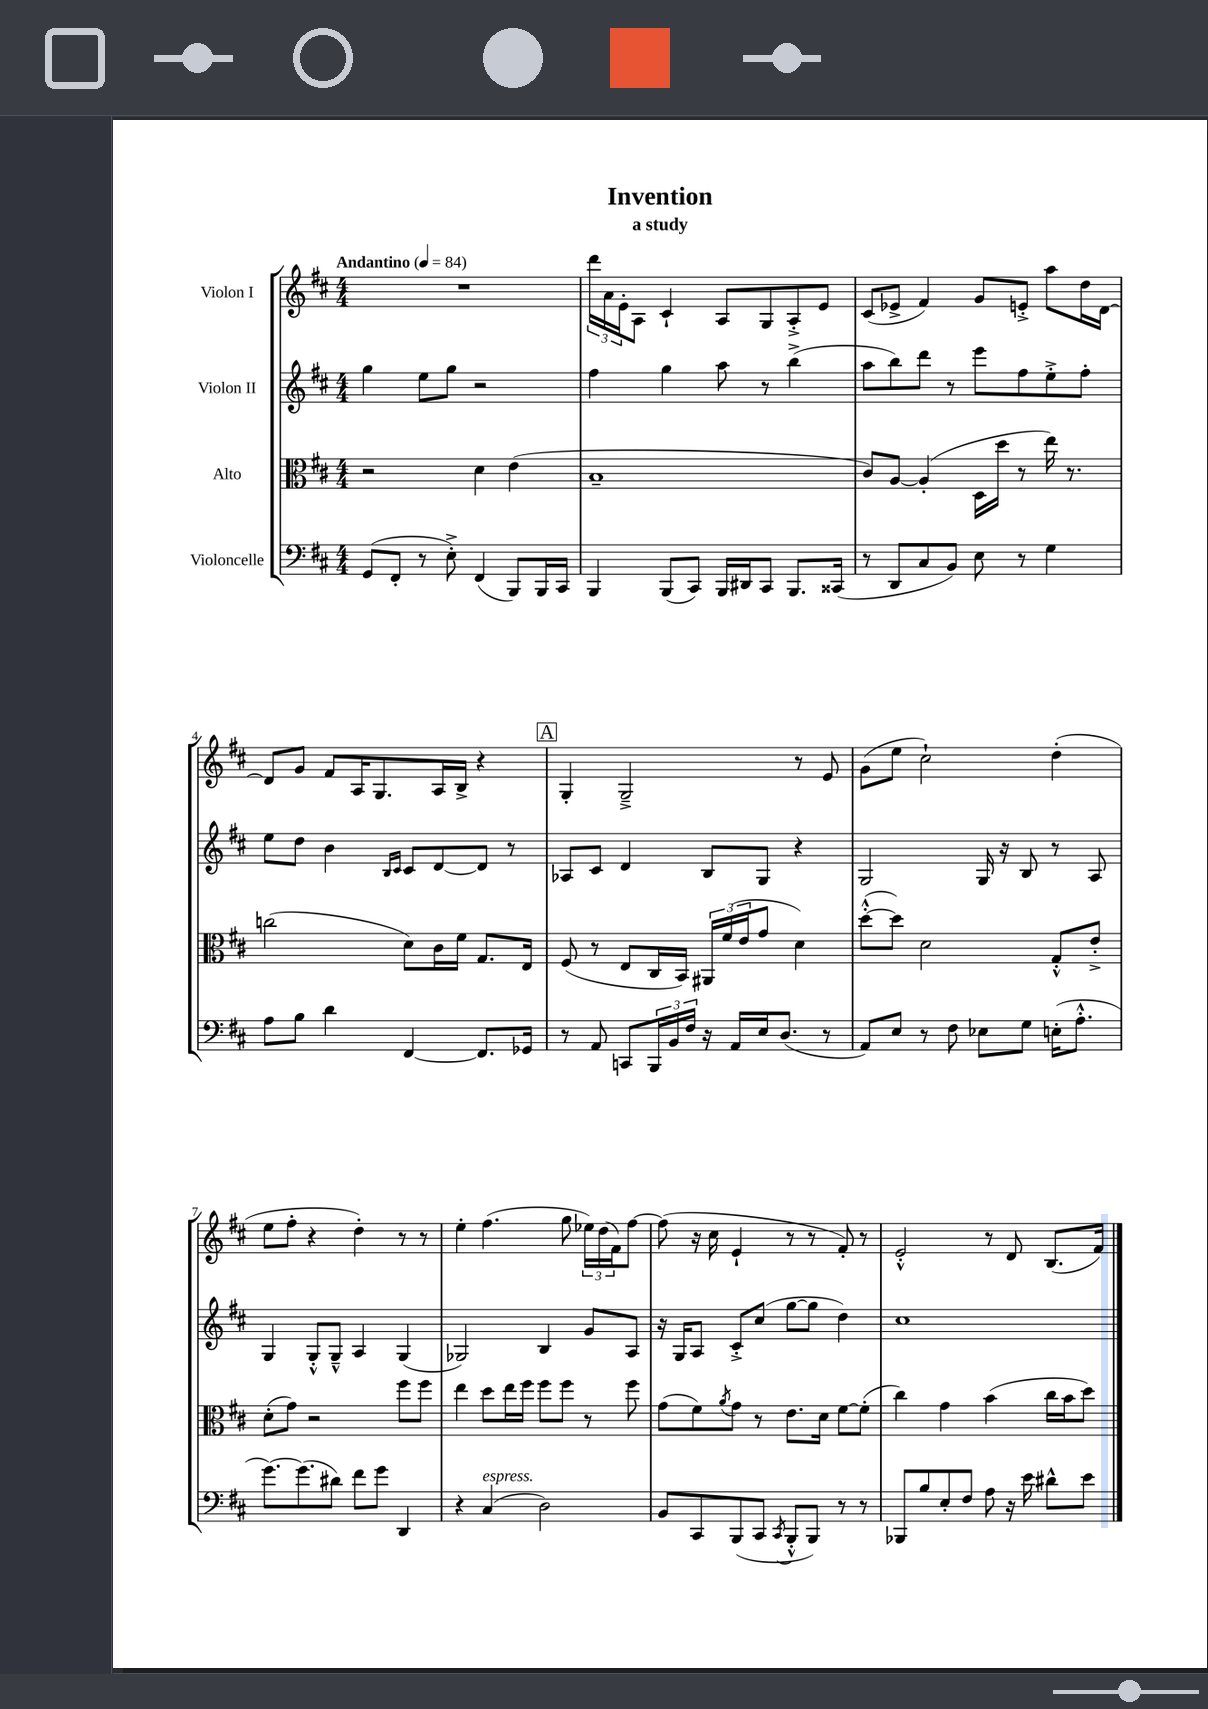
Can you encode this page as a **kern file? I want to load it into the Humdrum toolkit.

**kern	**kern	**kern	**kern
*part4	*part3	*part2	*part1
*staff4	*staff3	*staff2	*staff1
*I"Violoncelle	*I"Alto	*I"Violon II	*I"Violon I
*clefF4	*clefC3	*clefG2	*clefG2
*k[f#c#]	*k[f#c#]	*k[f#c#]	*k[f#c#]
*M4/4	*M4/4	*M4/4	*M4/4
*MM84	*MM84	*MM84	*MM84
=1	=1	=1	=1
!	!	!	!LO:TX:a:B:t=Andantino
(8GG/L	2r	4gg\	1r
8FF#'/J	.	.	.
8r	.	8ee\L	.
8E'^\)	.	8gg\J	.
(4FF#/	4d\	2r	.
8BBB/L)	(4e\	.	.
16BBB/L	.	.	.
16CC#/JJ	.	.	.
=2	=2	=2	=2
4BBB/	1B~	4ff#\	24ddd\LL
.	.	.	24a\
.	.	.	24e'\J
.	.	.	8A\J
(8BBB/L	.	4gg\	4c#`/
8CC#/J)	.	.	.
16BBB/LL	.	8aa\	8A/L
16DD#X/J	.	.	.
8CC#/J	.	8r	8G/
8.BBB/L	.	(4bb^\	8A'^/
.	.	.	8e/J
(16CC##X/Jk	.	.	.
=3	=3	=3	=3
8r	8c#/L)	8aa\L	(8c#/L
8DD/L	[8A/J	8bb\)	8e-X^/J
8C#/	(4A'/]	8ddd\J	4f#/)
8BB/J)	.	8r	.
8E\	16D\LL	8eee\L	8g/L
.	16dd\JJ	.	.
8r	8r	8ff#\	8en'^/J
4G\	16ee\)	8ee'^\	8aa\L
.	8.r	.	.
.	.	8ff#'\J	16dd\L
.	.	.	[16d\JJ
!!LO:LB:g=z
=4	=4	=4	=4
8A\L	(2ccn\	8ee\L	8d/L]
8B\J	.	8dd\J	8g/J
4d\	.	4b\	8f#/L
.	.	.	16A/K
.	.	.	8.G/
.	.	16qqB/LL	.
.	.	16qqc#/JJ	.
[4FF#/	8d\L)	8c#/L	.
.	16c#\L	[8d/	16A/L
.	16f#\JJ	.	16B^/JJ
8.FF#/L]	8.G/L	8d/J]	4r
.	.	8r	.
16GG-X/Jk	16E/Jk	.	.
!!LO:REH:place=s1:t=A
=5	=5	=5	=5
8r	(8F#/	8A-X/L	4G'/
8AA/	8r	8c#/J	.
8CCn/L	8E/L	4d/	2G~^/
24BBB/L	16C#/L	.	.
24BB/	.	.	.
.	16BB/JJ)	.	.
24F#/JJ	.	.	.
16r	24AA#X/LL	8B/L	.
.	(24f#/	.	.
16AA/LL	.	.	.
.	24e/J	.	.
16E/J	8g/J	8G/J	.
(8.D/J	.	.	.
.	4d\)	4r	8r
8r	.	.	8e/
=6	=6	=6	=6
8AA/L)	([8dd'^^\L	2G/	(8g\L
8E/J	8dd\J])	.	8ee\J
8r	2d\	.	2cc#`\)
8F#\	.	.	.
8E-X\L	.	16G/	.
.	.	16r	.
8G\J	.	8B/	.
(16En'\KL	8G'^^/L	8r	(4dd'\
8.A'^^\J	.	.	.
.	8e'^/J	8A/	.
!!LO:LB:g=z
=7	=7	=7	=7
[8.g\L)	(8d'\L	4G/	8ee\L
.	8g\J)	.	8ff#'\J
(8.g\]	.	.	.
.	2r	8G'^^/L	4r
8d#X\J)	.	8G~^^/J	.
8f#\L	.	4A/	4dd'\)
8g\J	.	.	.
4DD/	8ff#\L	(4G/	8r
.	8ff#\J	.	8r
=8	=8	=8	=8
4r	4ee\	2G-X/)	4ee'\
!LO:TX:a:i:t=espress.	!	!	!
(4C#/	8dd\L	.	(4.ff#\
.	16ee\L	.	.
.	16ff#\JJ	.	.
2D\)	8ff#\L	4B/	.
.	8ff#\J	.	8gg\
.	8r	8g/L	24ee-X\LL)
.	.	.	(24dd\
.	.	.	24f#\J)
.	8ff#\	8A/J	[8ff#\J
=9	=9	=9	=9
8BB/L	(8g\L	16r	(8ff#\]
.	.	16G/KL	.
8CC#/	8f#\)	8A/J	16r
.	.	.	16cc#\
.	8qa/	.	.
(8BBB/	8g\J	8c#'^/L	4e`/
8CC#/J	8r	(8cc#/J	.
8qCC#/	.	.	.
8BBB'^^/L	8.e\L	[8gg\L	8r
8BBB/J)	.	8gg\J]	8r
.	16d\Jk	.	.
8r	[8f#\L	4dd\)	8f#'/)
8r	(8f#'\J]	.	8r
=10	=10	=10	=10
8BBB-X/L	4cc#\)	1cc#	2e'^^/
8B/	.	.	.
8E'/	4g\	.	.
8F#/J	.	.	.
8A\	(4b\	.	8r
16r	.	.	8d/
16e\	.	.	.
8d#X^^\L	16cc#\LL	.	(8.B/L
.	16b\J	.	.
8e\J	8dd\J)	.	.
.	.	.	16f#/Jk)
==	==	==	==
*-	*-	*-	*-
